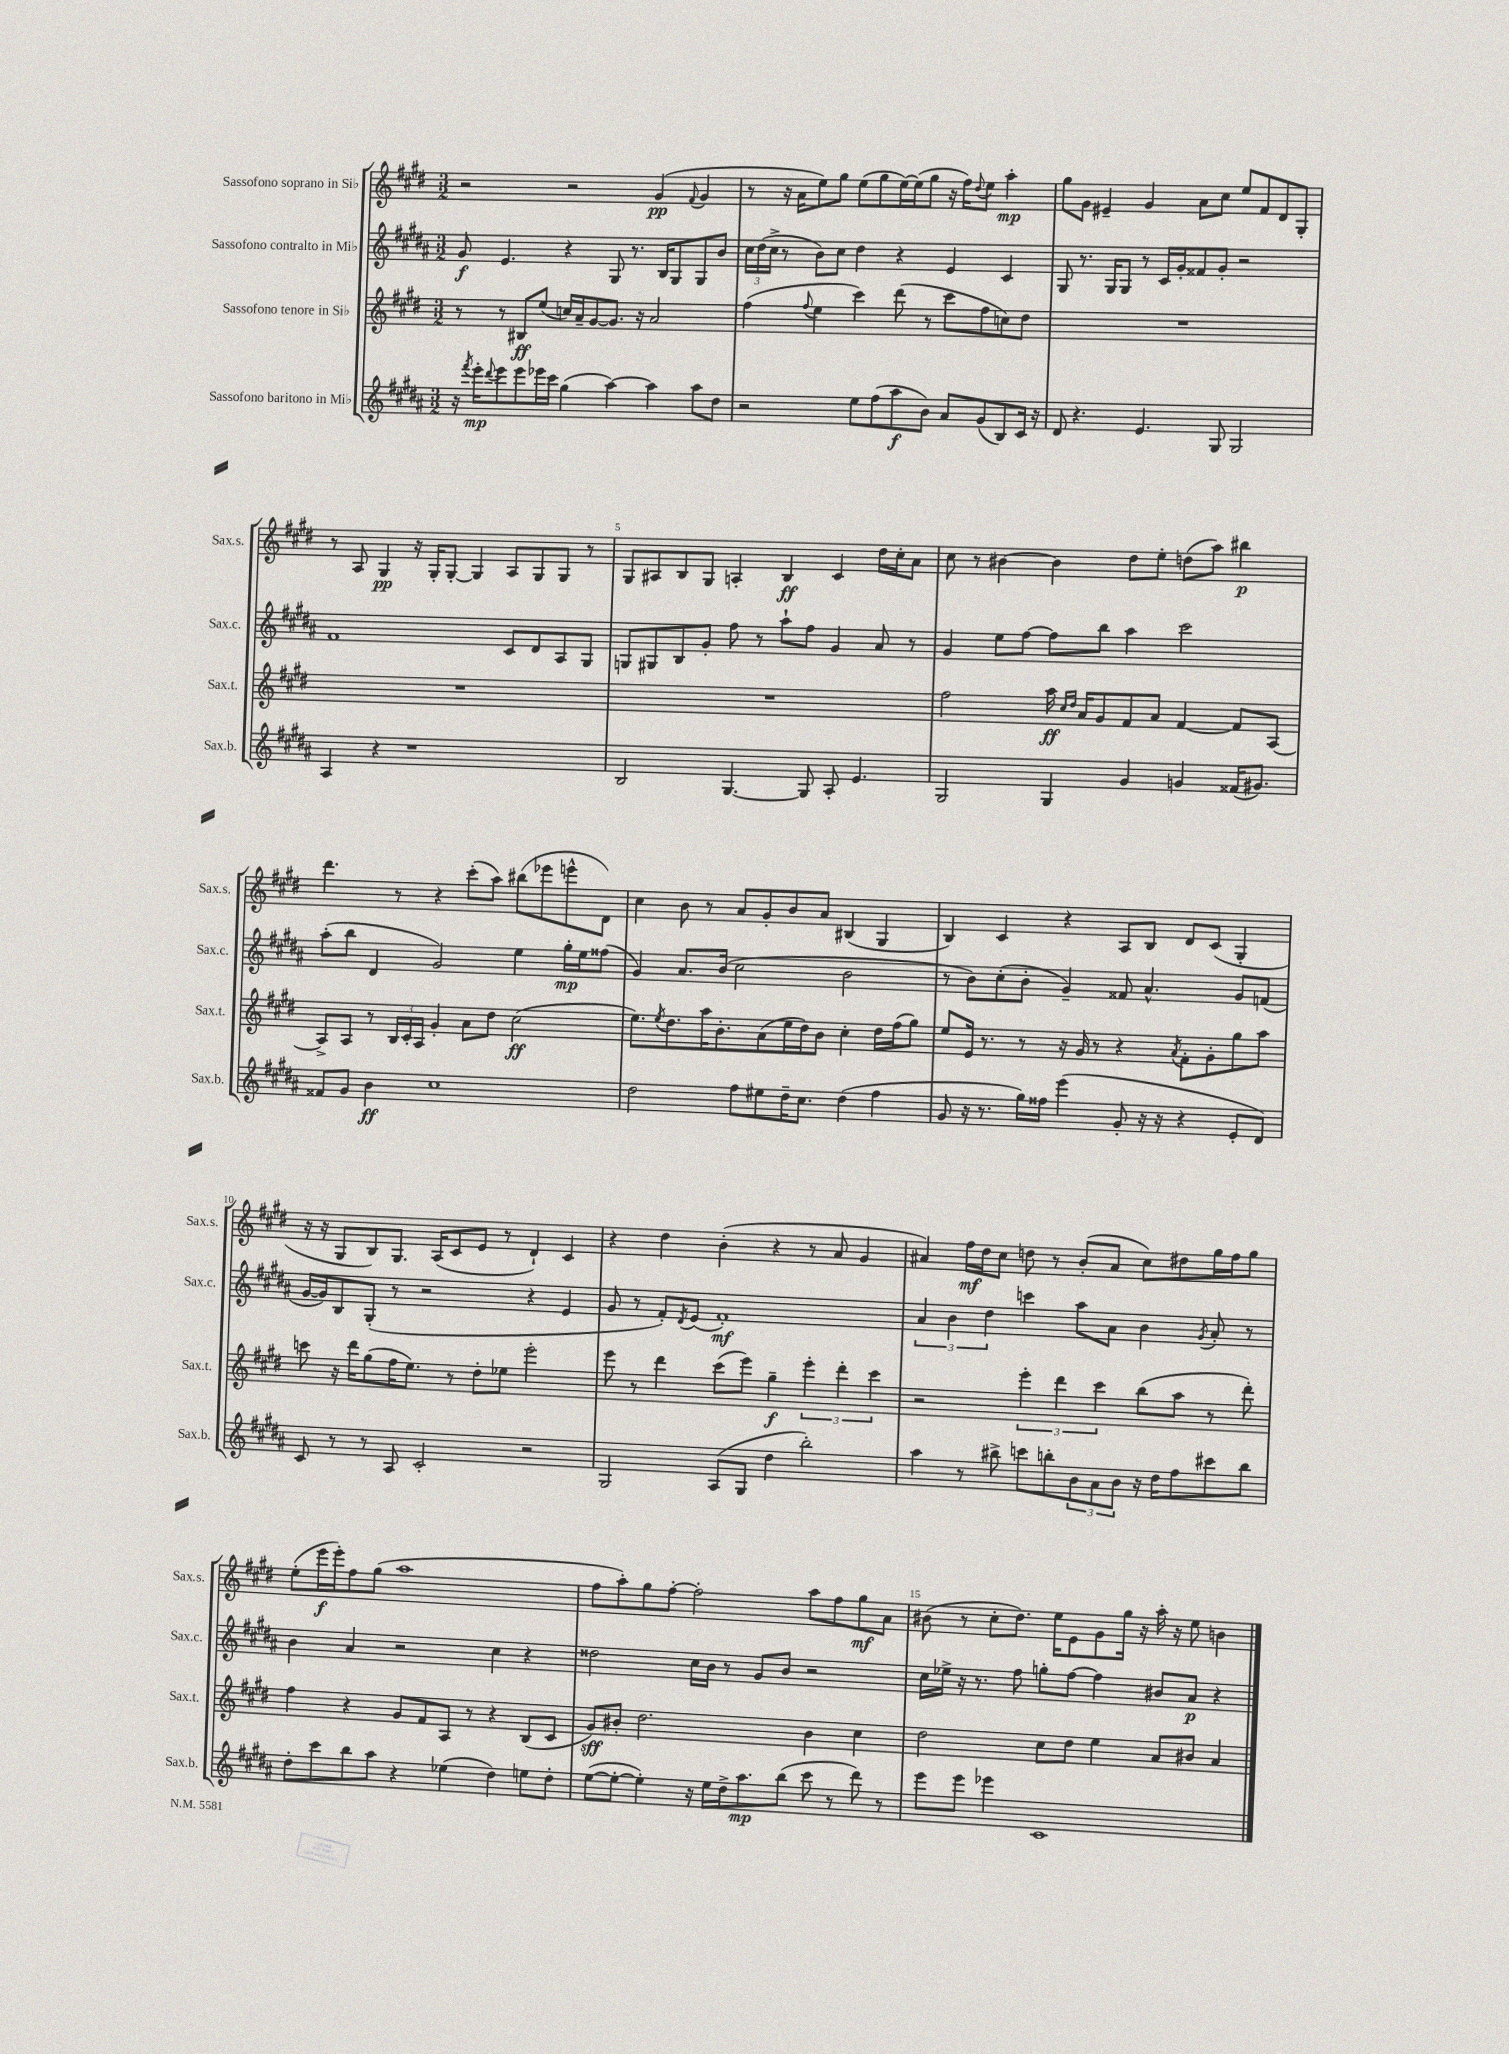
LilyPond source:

<<
\new StaffGroup <<
\new Staff = "s0" \with { instrumentName = "Sassofono soprano in Sib" shortInstrumentName = "Sax.s." } {
    \clef treble \key e \major \numericTimeSignature \time 3/2
    r2 r2 gis'4\pp( \appoggiatura { fis'8 } gis'4 |
    r8 r16 a'16 e''8) gis''8 e''8( gis''8 e''16~) e''16( gis''8 r16 fis''16) \appoggiatura { dis''8 } e''8 a''4-.\mp |
    gis''8 gis'8 eis'4-- gis'4 a'8 cis''8 e''8 fis'8 dis'8 gis8-. |
    r8 a8 gis4\pp r16 gis16-. gis8~-. gis4 a8 gis8 gis8 r8 |
    gis8 ais8 b8 gis8 a4-. b4\ff cis'4 dis''16 cis''16-. a'8 |
    cis''8 r8 bis'4~ bis'4 dis''8 e''8-. d''8( a''8) bis''4\p |
    dis'''4. r8 r4 cis'''8-.( a''8) bis''8( ees'''8 e'''8-^ dis'8) |
    cis''4 b'8 r8 a'8 gis'8-. b'8 a'8 bis4( gis4 |
    b4) cis'4 r4 a8 b8 dis'8 cis'8( gis4-. |
    r16 r16 gis8 b8) gis8. a16( cis'8 e'8 r8 dis'4-!) cis'4 |
    r4 dis''4 b'4-.( r4 r8 a'8 gis'4 |
    ais'4) fis''16\mf dis''16 cis''8 d''8 r8 b'8-.( ais'8 cis''8) dis''8 gis''16 fis''16 gis''8 |
    e''8-.( e'''16\f e'''16-.) fis''8 gis''8( a''1 |
    fis''8 a''8-.) gis''8 fis''8~-. fis''2-. a''8 fis''8 gis''8\mf a'8 |
    bis'8( r8 cis''8-. dis''8.) e''16 e'8 gis'8 gis''16 r16 a''16-. r16 e''8 b'4 \bar "|." |
}
\new Staff = "s1" \with { instrumentName = "Sassofono contralto in Mib" shortInstrumentName = "Sax.c." } {
    \clef treble \key b \major \numericTimeSignature \time 3/2
    gis'8\f e'4. r4 gis8 r8. b16 gis8 gis8 b'8 |
    \tuplet 3/2 { cis''16 dis''16( cis''16-> } r8 b'8) cis''8 dis''4 r4 e'4 cis'4 |
    gis8 r8. gis16 gis8 r8 cis'16 gis'16-. fisis'8 gis'8-. r2 |
    fis'1 cis'8 dis'8 ais8 gis8 |
    g8 gis8 b8 gis'8-. fis''8 r8 ais''8-! fis''8 gis'4 ais'8 r8 |
    gis'4 e''8 fis''8~ fis''8 b''8 ais''4 cis'''2 |
    ais''8-.( b''8 dis'4 gis'2) e''4 gis''16-.\mp e''16 fisis''8( |
    gis'4) ais'8. b'16( cis''2 b'2 |
    r8 b'8) cis''8-.( b'8-. gis'4--) fisis'8 ais'4.-^ gis'8 f'8( |
    gis'16~ gis'16) b8 gis8-.( r8 r2 r4 e'4 |
    gis'8 r8 fis'8-.) \acciaccatura { dis'8 } e'8( fis'1-.\mf) |
    \tuplet 3/2 { ais'4 b'4 dis''4 } c'''4 ais''8 ais'8 b'4 \acciaccatura { gis'8 } ais'8-. r8 |
    b'4 ais'4 r2 cis''4 r4 |
    disis''2 cis''16 b'16 r8 gis'8 b'8 r2 |
    cis''16 ees''16-> r16 r8. fis''8 g''8-. fis''8~ fis''4 bis'8 ais'8\p r4 \bar "|." |
}
\new Staff = "s2" \with { instrumentName = "Sassofono tenore in Sib" shortInstrumentName = "Sax.t." } {
    \clef treble \key e \major \numericTimeSignature \time 3/2
    r8 r8 bis8\ff e''8( c''16) a'16-- gis'8~ gis'8. r16 a'2 |
    fis''4( \appoggiatura { fis''8 } e''4 cis'''4) dis'''8( r8 cis'''8 fis''8 c''8) dis''8 |
    R1. |
    R1. |
    R1. |
    fis''2 a''16\ff \grace { cis''16 dis''16 } a'16 gis'8 fis'8 a'8 fis'4~ fis'8 a8~ |
    a8-> a8 r8 \tuplet 3/2 { b16 cis'16-. a16 } gis'4-. a'8 dis''8 cis''2\ff( |
    e''8.) \acciaccatura { e''8 } dis''8. a''16 b'8.-. a'8( e''16 dis''16) b'8 cis''4-. dis''16 fis''16( gis''8) |
    e''8 e'16 r8. r8 r16 gis'16 r8 r4 \acciaccatura { a'8 } fis'8-. gis'8-. gis''8 a''8 |
    c'''8 r16 dis'''16 gis''8( fis''16 e''8.) r8 dis''8-. ees''8 e'''2-. |
    e'''8 r8 dis'''4 cis'''8( e'''8) gis''4--\f \tuplet 3/2 { e'''4-. dis'''4-. cis'''4 } |
    r2 \tuplet 3/2 { e'''4-. dis'''4 cis'''4 } b''8( a''8 r8 dis'''8-.) |
    fis''4 r4 gis'8 fis'8 a8 r8 r4 b8( cis'8 |
    gis'8\sff) bis'8-. dis''2. bis'4 cis''4 |
    dis''2 cis''8 dis''8 e''4 a'8 bis'8 a'4 \bar "|." |
}
\new Staff = "s3" \with { instrumentName = "Sassofono baritono in Mib" shortInstrumentName = "Sax.b." } {
    \clef treble \key b \major \numericTimeSignature \time 3/2
    r16 \acciaccatura { fis'''8 } e'''16-.\mp \appoggiatura { dis'''8 } e'''8 e'''8 ees'''16 cis'''16 gis''4( ais''4~) ais''4 ais''8 dis''8 |
    r2 e''8 fis''8( ais''8\f b'8) ais'8 gis'8( b8) cis'16 r16 |
    dis'8 r4. e'4. gis8 gis2 |
    ais4 r4 r1 |
    b2 gis4.~ gis8 ais8-. e'4. |
    gis2 gis4 gis'4 g'4 fisis'16( gis'8.) |
    fisis'8 gis'8 b'4\ff cis''1 |
    dis''2 fis''8 eis''8 dis''16-- cis''8. dis''4( fis''4 |
    gis'8 r16 r8. gis''16) fisis''16 e'''4( gis'8-. r16 r16 r4 e'8-. dis'8) |
    cis'8 r8 r8 ais8 cis'2-. r2 |
    gis2 ais8( gis8 dis''4 b''2-.) |
    ais''4 r8 bis''8-> c'''8 b''8-. \tuplet 3/2 { b'8 ais'8 b'8 } r16 dis''16 fis''8 cis'''8 b''8 |
    dis''8-. cis'''8 b''8 ais''8 r4 ees''4( dis''4) e''8 dis''8-. |
    e''8~( e''8~-. e''4-.) r16 e''16 dis''16-> ais''8.\mp b''8( cis'''8 r8 dis'''8) r8 |
    e'''8 e'''8 ees'''4 cis'1 \bar "|." |
}
>>
>>
\layout { \context { \Score \override BarNumber.break-visibility = ##(#f #t #t) barNumberVisibility = #(every-nth-bar-number-visible 5) } }
